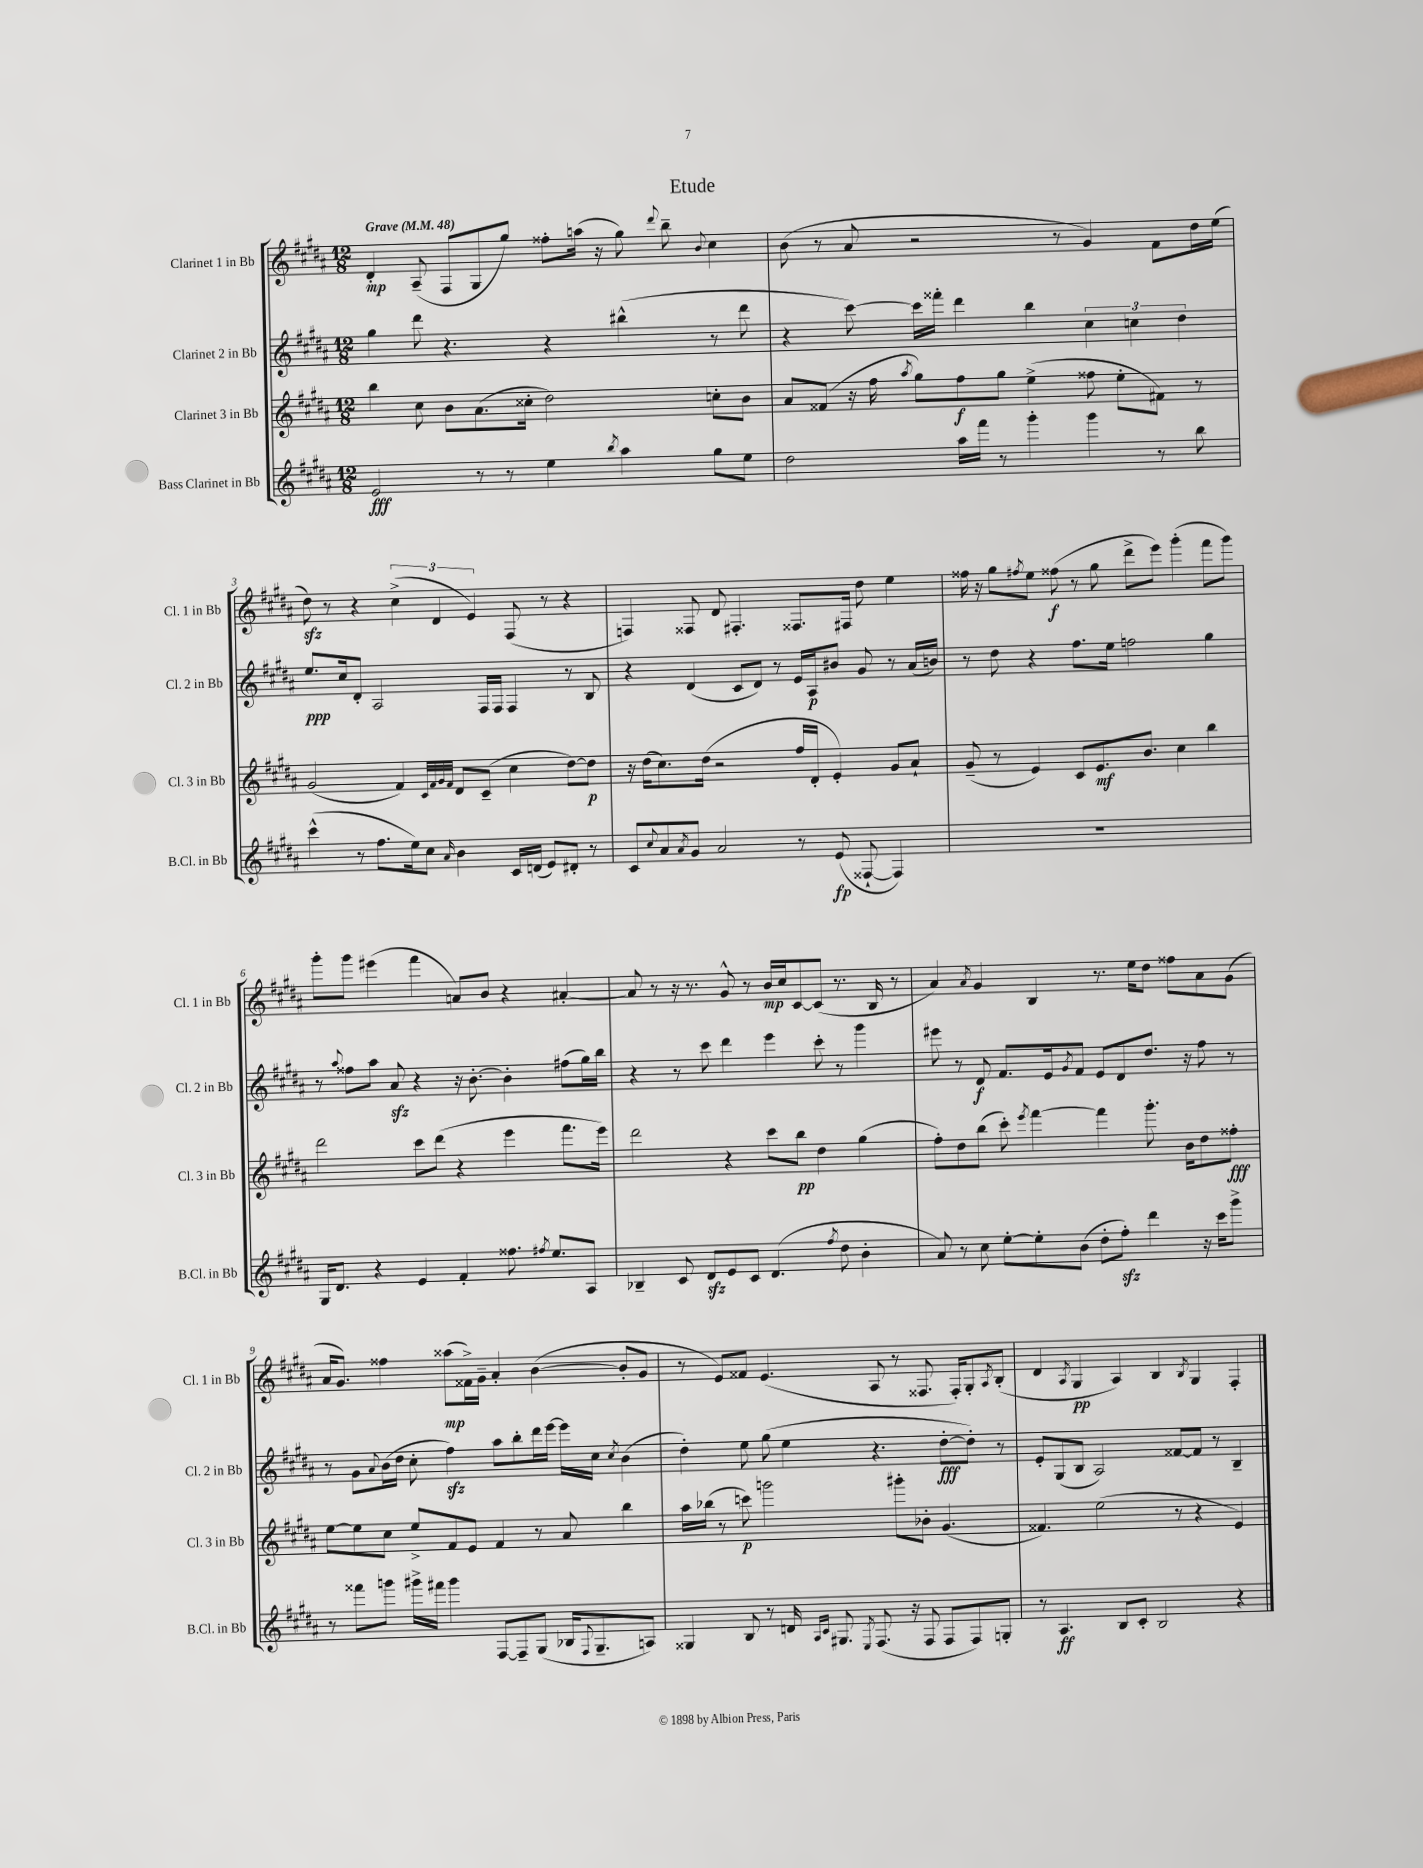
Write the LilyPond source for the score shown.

\header { title = "Etude" }
<<
\new StaffGroup <<
\new Staff = "s0" \with { instrumentName = "Clarinet 1 in Bb" shortInstrumentName = "Cl. 1 in Bb" } {
    \clef treble \key b \major \numericTimeSignature \time 12/8 \tempo "Grave" 4 = 48
    dis'4-.\mp ais8--( fis8 gis8 gis''8) fisis''8-. a''16( r16 gis''8) \appoggiatura { dis'''8 } b''8-- \appoggiatura { b'8 } cis''4 |
    b'8( r8 ais'8 r2 r8 gis'4) fis'8 dis''16 e''16( |
    dis''8\sfz) r8 r4 \tuplet 3/2 { cis''4->( dis'4 e'4) } fis8( r8 r4 |
    f4) fisis8 dis'8 fis4.-. fisis8. fis16 dis''8 e''4 |
    fisis''16 r16 gis''8 \acciaccatura { fis''8 } e''8 fisis''8\f( r8 gis''8 dis'''8-> e'''8) gis'''4-.( fis'''8 gis'''8) |
    gis'''8-. gis'''8 eis'''4( fis'''4 a'8) b'8 r4 ais'4~-. |
    ais'8 r8 r16 r8. gis'8-^ r8 b'16\mp cis''16 cis'8~ cis'8( r8. b16 r8 |
    ais'4) \acciaccatura { ais'8 } gis'4 b4 r8. e''16 dis''8 fisis''8 ais'8 gis'8( |
    ais'16 gis'8.) fisis''4 aisis''8\mp( fisis'16->) gis'16-- ais'4-. b'4~( b'8-. gis'8 |
    r8 e'8) fisis'8 e'4.( ais8 r8 fisis8. fisis16-.) gis8-. \acciaccatura { ais8 } b8-.( |
    dis'4 \acciaccatura { ais8 } gis4\pp ais4) b4 \acciaccatura { b8 } gis4 fis4-. \bar "|." |
}
\new Staff = "s1" \with { instrumentName = "Clarinet 2 in Bb" shortInstrumentName = "Cl. 2 in Bb" } {
    \clef treble \key b \major \numericTimeSignature \time 12/8
    gis''4 dis'''8 r4. r4 bis''4-^( r8 dis'''8 |
    r4 cis'''8~) cis'''16 fisis'''16-. dis'''4 b''4 \tuplet 3/2 { cis''4 c''4 dis''4 } |
    e''8.\ppp cis''16 dis'8-. ais2 fis16 fis16 fis4 r8 b8 |
    r4 dis'4( cis'8 dis'8) r8 e'16 ais16\p bis'8 gis'8 r8 ais'16( b'16) |
    r8 dis''8 r4 fis''8. e''16 f''2 gis''4 |
    r8 \appoggiatura { ais''8 } fisis''8 ais''8 ais'8\sfz r4 r16 b'8.~-. b'4-. fis''8( gis''16) b''16 |
    r4 r8 cis'''8 dis'''4 e'''4 cis'''8-. r8 gis'''4 |
    eis'''8 r8 dis'8\f fis'8. e'16 \acciaccatura { gis'8 } fis'8 e'8 dis'8 dis''8. r16 fis''8 r8 |
    r8 gis'8 \appoggiatura { ais'8 } b'16( dis''16 cis''8-. fis''4\sfz) ais''8 b''8-. dis'''16 e'''16~ e'''16 cis''16 \acciaccatura { cis''8 } b'4( |
    dis''4-.) e''8 gis''8( e''4 r4. dis''8~-.\fff dis''8-.) r8 |
    e'8-. gis8( b8 ais2) fisis'8~ fisis'8 r8 b4-- \bar "|." |
}
\new Staff = "s2" \with { instrumentName = "Clarinet 3 in Bb" shortInstrumentName = "Cl. 3 in Bb" } {
    \clef treble \key b \major \numericTimeSignature \time 12/8
    b''4 cis''8 b'8 ais'8.( cisis''16-. dis''2) c''8-. b'8 |
    ais'8 fisis'8( r16 fis''16 \acciaccatura { ais''8 } gis''8) fis''8\f gis''8 e''4->( fisis''8 e''8-. fis'8) r8 |
    gis'2( fis'4) \grace { cis'32 fis'32 gis'32 fis'32 } dis'8 cis'8--( cis''4 dis''8~) dis''8\p |
    r16 dis''16( cis''8.) dis''16( r2 fis''16 dis'16-. e'4-.) gis'8 ais'8-! |
    gis'8--( r8 e'4) cis'8 e'8.\mf b'8. cis''4 b''4 |
    dis'''2 cis'''8 dis'''8( r4 e'''4 fis'''8. e'''16) |
    dis'''2 r4 cis'''8 b''8\pp dis''4 gis''4( |
    fis''8-.) dis''8 b''8( cis'''8-.) \acciaccatura { e'''8 } fis'''4~ fis'''4 gis'''8.-. b'16 dis''8 fisis''8-.\fff |
    e''8~ e''8 cis''8 e''8-> fis'8 e'8 fis'4 r8 ais'8 b''4 |
    ais''16 bes''16( r8 c'''8\p) g'''2 gis'''8-. bes'8-. gis'4.( |
    fisis'4.) e''2( r8 r4 e'4) \bar "|." |
}
\new Staff = "s3" \with { instrumentName = "Bass Clarinet in Bb" shortInstrumentName = "B.Cl. in Bb" } {
    \clef treble \key b \major \numericTimeSignature \time 12/8
    e'2\fff r8 r8 e''4 \acciaccatura { b''8 } ais''4 gis''8 e''8 |
    dis''2 ais''16 fis'''16 r8 gis'''4-. gis'''4 r8 b''8 |
    cis'''4-^( r8 fis''8. e''16) cis''8 \grace { ais'16 } b'4 cis'16 d'16( e'8) dis'8-. r8 |
    cis'8 \appoggiatura { cis''8 } ais'8 \acciaccatura { ais'8 } gis'8 ais'2 r8 e'8\fp( fisis8~-! fisis4) |
    R1. |
    gis16 dis'8. r4 e'4 fis'4-. fisis''8. \acciaccatura { fis''8 } e''8. ais8 |
    bes4-- cis'8 dis'8\sfz e'8 cis'8 dis'4.( \acciaccatura { fis''8 } dis''8 b'4-. |
    ais'8) r8 cis''8 e''8~-. e''8-. b'8( dis''8-. fis''8-.\sfz) dis'''4 r16 cis'''16 gis'''8-> |
    r8 fisis'''8 g'''8 gis'''16-> fis'''16 gis'''4 fis8~ fis8-- gis8( bes16 \appoggiatura { fis8 } gis8.-- a8) |
    gisis4 b8 r8 d'16 \grace { ais16 cis'16 } gis8. \acciaccatura { e8 } fis8.( r16 fis8 fis8 fis8) g8-. |
    r8 ais4.\ff b8 cis'8-. b2 r4 \bar "|." |
}
>>
>>
